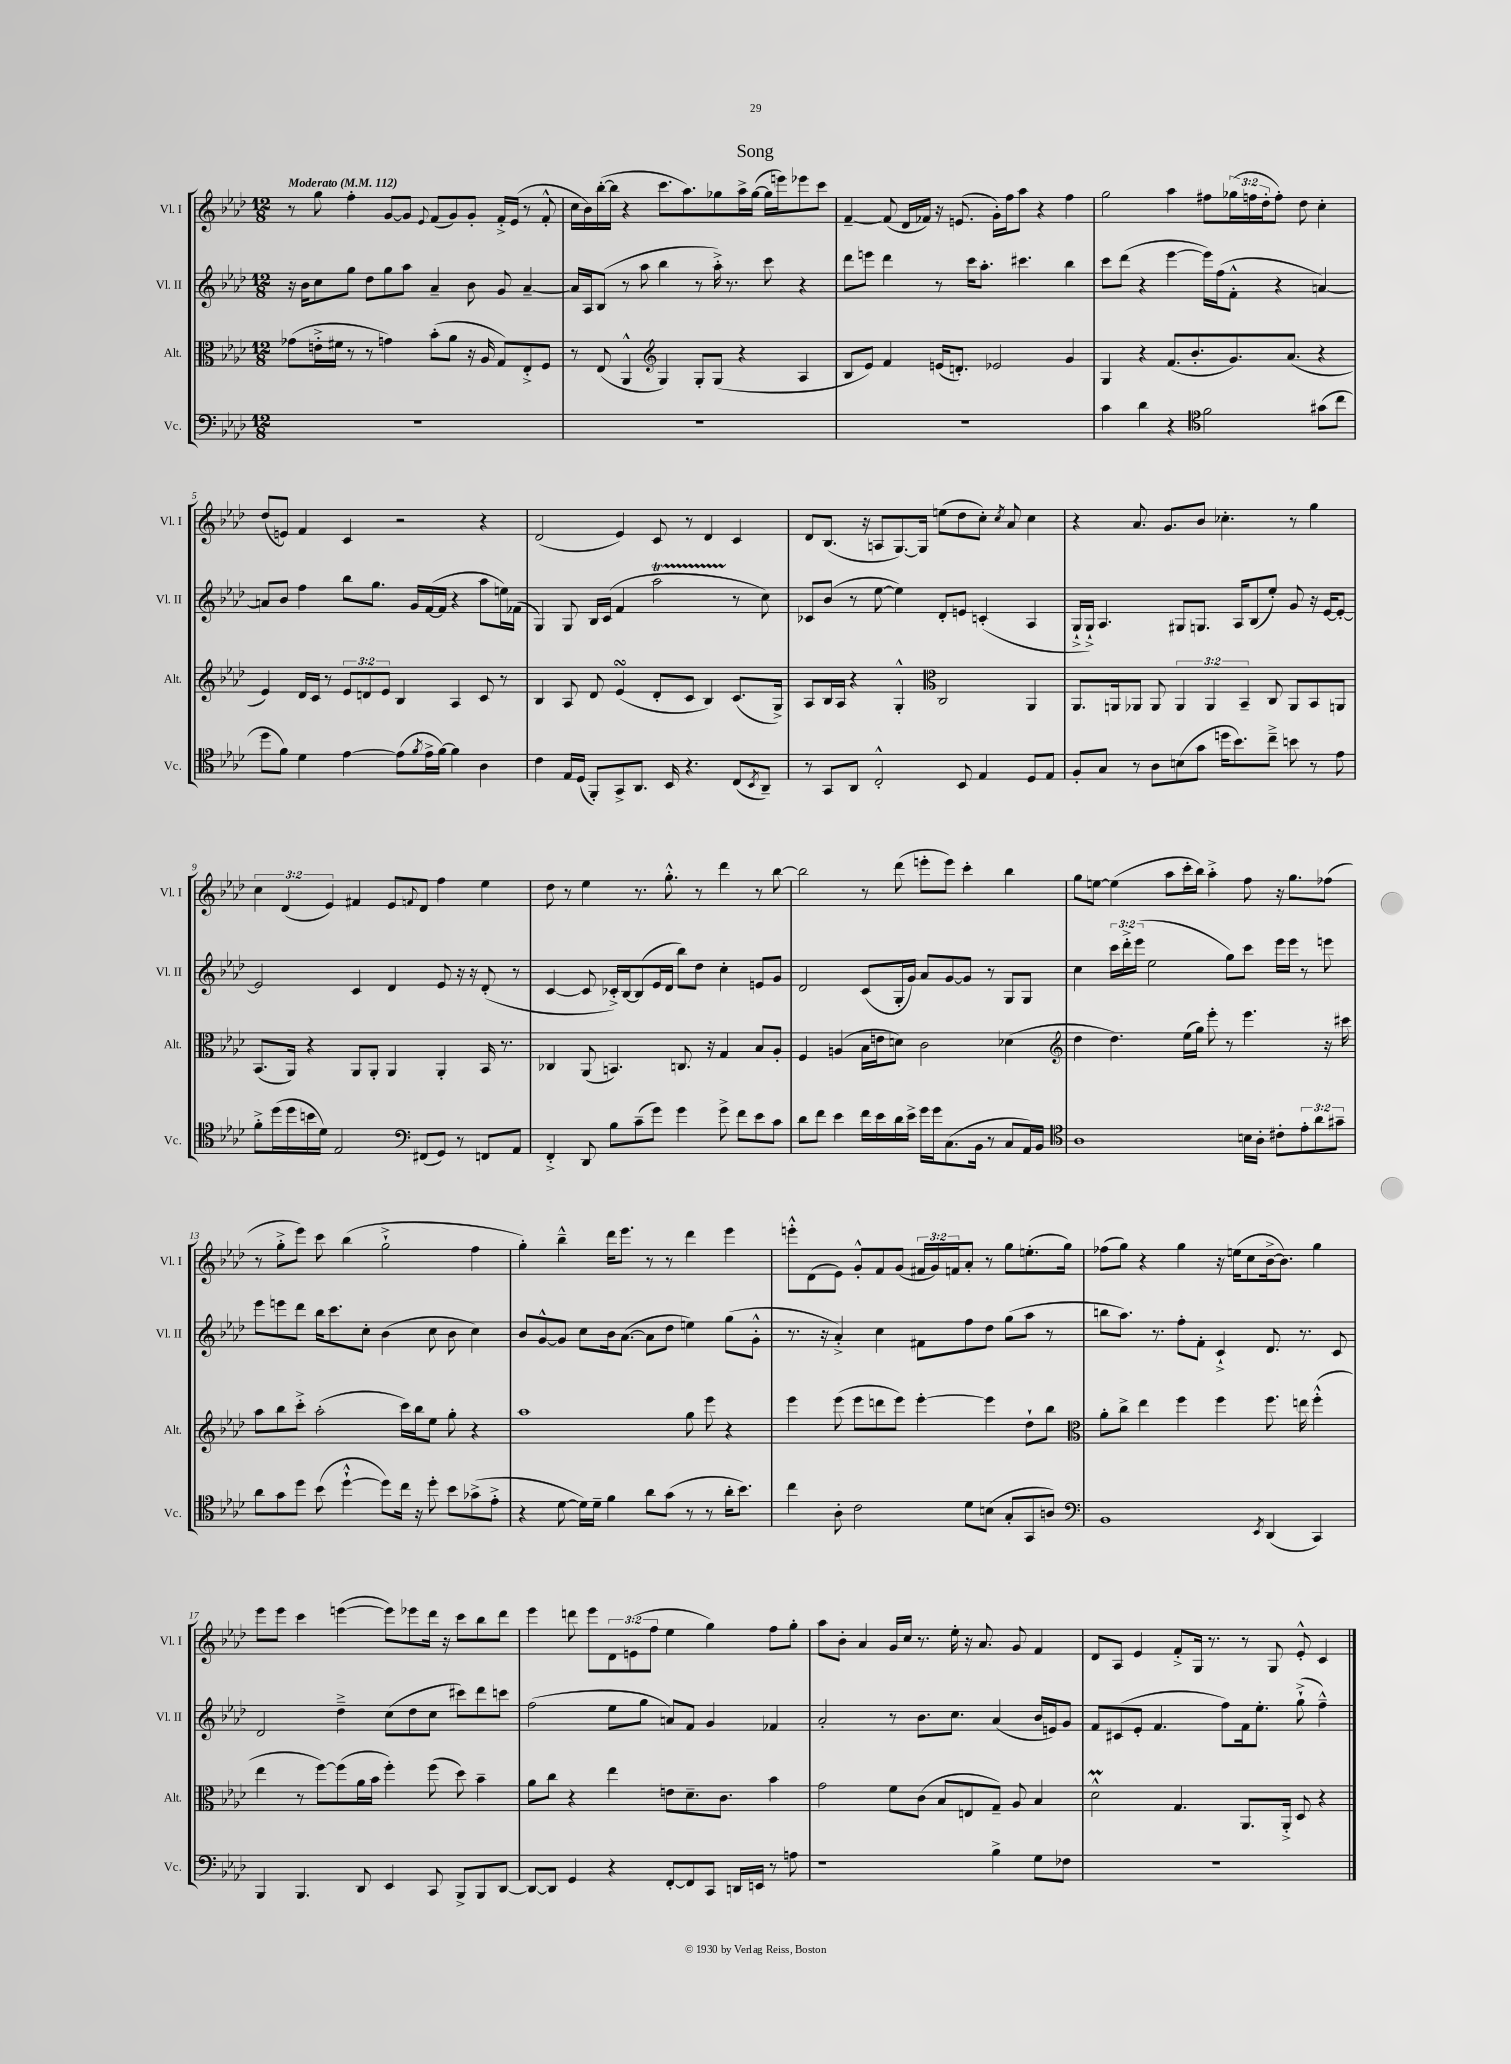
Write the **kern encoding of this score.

**kern	**kern	**kern	**kern
*part4	*part3	*part2	*part1
*staff4	*staff3	*staff2	*staff1
*I"Vc.	*I"Alt.	*I"Vl. II	*I"Vl. I
*I'Vc.	*I'Alt.	*I'Vl. II	*I'Vl. I
*clefF4	*clefC3	*clefG2	*clefG2
*k[b-e-a-d-]	*k[b-e-a-d-]	*k[b-e-a-d-]	*k[b-e-a-d-]
*M12/8	*M12/8	*M12/8	*M12/8
*MM112	*MM112	*MM112	*MM112
=1	=1	=1	=1
!	!	!	!LO:TX:a:B:t=Moderato
1.r	(8g-X\L	16r	8r
.	.	16b-\KL	.
.	16en'^\L	8cc\	8gg\
.	16f#X\JJ	.	.
.	8r	8gg\J	4ff'\
.	8r	8dd-\L	.
.	4gn\)	8gg\	[8g/L
.	.	8aa-\J	8g/J]
.	.	.	8qqe-/
.	(8b-'\L	4a-~/	(8f/L
.	8a-\J	.	8g/)
.	16r	8b-\	8g'/J
.	16A-/	.	.
.	8G/L)	8g/	16f'^/LL
.	.	.	(16e-/JJ
.	8E-'^/	[4a-~/	8r
.	8F/J	.	8f'^^/
=2	=2	=2	=2
1.r	8r	16a-/LL]	16cc\LL
.	.	16A-/J	16b-\)
.	(8E-/	(8B-/J	([16bb-'\
.	.	.	16bb-\JJ]
.	4AA-^^/	8r	4r
.	.	8aa-\	.
*	*clefG2	*	*
.	4G/)	4bb-\	8.ccc\L
.	.	.	8.aa-\)
.	8G'/L	8r	.
.	(8G/J	16aa-'^\)	8gg-X\
.	.	8.r	.
.	4r	.	16aa-^\L
.	.	.	([16gg-\JJ
.	.	8ccc\	16gg-\LL]
.	.	.	16eeen\J)
.	4A-/	4r	8eee-X\
.	.	.	8ccc\J
=3	=3	=3	=3
1.r	8B-/L	8ddd-\L	[4f~/
.	8e-/J)	8eeen\J	.
.	4f/	4ddd-\	(8f/]
.	.	.	16d-/LL
.	.	.	16f-X/JJ)
.	(16en/KL	8r	16r
.	8.dn'/J)	.	(8.en/
.	.	16ccc\KL	.
.	.	8.aa-'\J	.
.	2e-X/	.	16g'\LL)
.	.	.	16ff\J
.	.	4.ccc#X\	8aa-\J
.	.	.	4r
.	4g/	4bb-\	4ff\
=4	=4	=4	=4
4c\	4G/	8ccc\L	2gg\
.	.	(8ddd-\J	.
4d-\	4r	4r	.
4r	(8.f/L	[4eee-\	4aa-\
.	8.b-'/	.	.
*clefC4	*	*	*
2f\	.	16eee-\LL])	8ff#X\L
.	.	(16ff\J	.
.	8.g/)	8f'^^\J	(24gg-X\L
.	.	.	24ffn\
.	.	.	24dd-'\J
.	.	4r	8ff'\J)
.	(8.a-/J	.	.
.	.	.	8dd-\
(8g#X\L	4r	[4an/)	4cc'\
8cc\J	.	.	.
!!LO:LB:g=z
=5	=5	=5	=5
8dd-\L	4e-/)	8an/L]	(8dd-/L
8f\J)	.	8b-/J	8en/J)
4d-\	16d-/LL	4ff\	4f/
.	16c/JJ	.	.
.	8r	.	.
[4e-\	12e-/L	8bb-\L	4c/
.	12dn/	.	.
.	.	8.gg\J	.
.	12e-/J	.	.
(8e-\L]	4B-/	.	2r
.	.	16g/LL	.
8qf/	.	.	.
16e-^\L	.	([16f/	.
[16f\JJ)	.	16f/JJ]	.
4f\]	4A-/	4r	.
4A-\	8c/	8aa-\L	4r
.	8r	16een\L)	.
.	.	(16f-X\JJ	.
=6	=6	=6	=6
4c\	4B-/	4G/)	(2d-/
16E-/LL	8A-/	8G/	.
(16D-/JJ	.	.	.
8FF'/L)	8d-/	16B-/LL	.
.	.	(16c/JJ	.
8GG^/	(4e-sSSS/	4f/	4e-/)
8.AA-/J	.	.	.
.	8d-'/L	2aa-T\	8c/
16BB-/	.	.	.
4.r	8c/J	.	8r
.	4B-/)	.	4d-/
(8C/L	(8.c/L	8r	4c/
8qBB-/	.	.	.
8AA-~/J)	.	8cc\)	.
.	16G^/Jk)	.	.
=7	=7	=7	=7
8r	8A-/L	8c-X/L	8d-/L
8GG/L	16B-/L	(8b-/J	(8.B-/J
.	16A-/JJ	.	.
8AA-/J	4r	8r	.
.	.	.	16r
2C'^^/	.	[8ee-\	8An/L
.	4G'^^/	4ee-\])	[8.G/)
.	.	.	16G/Jk]
*	*clefC3	*	*
.	2C/	8d-'/L	(8een\L
8BB-/	.	8en/J	8dd-\
4E-/	.	(4cn'/	8cc'\J)
.	.	.	8qcc/
.	.	.	8a-/
8D-/L	4AA-/	4A-/	4cc\
8E-/J	.	.	.
=8	=8	=8	=8
8F'/L	8.AA-/L	16G`^/LL	4r
.	.	16G`^/JJ)	.
8G/J	.	4.A-/	.
.	16AAn/k	.	.
8r	8AA-X/J	.	8.a-/
8A-\L	8AA-/	.	.
.	.	.	8.g/L
(8Bn\	6AA-/	8G#X/L	.
8g\J	.	8.Gn/J	8b-/J
.	6AA-/	.	.
16ddn\KL	.	.	4.cc-X'\
8.b-\)	.	16A-/KL	.
.	6BB-~/	.	.
.	.	(8B-/	.
8cc~^\J	8C/	8ee-'/J)	.
8bn\	8AA-/L	8g/	8r
8r	8BB-/	16r	4gg\
.	.	[16e-/KL	.
8e-\	8AAn/J	8e-'/J_	.
!!LO:LB:g=z
=9	=9	=9	=9
8f'^\L	(8.BB-/L	2e-/]	6cc\
(16dd-\L	.	.	.
.	.	.	(6d-/
16dd-\	16AA-/Jk)	.	.
16bn\	4r	.	.
16d-\JJ)	.	.	.
.	.	.	6e-/)
2E-/	.	.	.
.	8AA-/L	4c/	4f#X/
.	8AA-'/J	.	.
.	4AA-/	4d-/	8e-/L
*clefF4	*	*	*
.	.	.	8qqfn/
(8FF#X/L	.	.	8d-/J
8GG/J)	4AA-'/	8e-/	4ff\
8r	.	16r	.
.	.	16r	.
8FFn/L	16BB-/	(8d-'/	4ee-\
.	8.r	.	.
8AA-/J	.	8r	.
=10	=10	=10	=10
4FF'^/	4C-X/	[4c/	8dd-\
.	.	.	8r
8DD-/	(8AA-/	8c/]	4ee-\
8B-\L	4.BBn/)	16c-X'^/LL)	.
.	.	[16B-/J	.
(8c~\	.	(8B-/]	8.r
8g\J)	.	16e-/L	.
.	.	16d-/JJ	8.gg'^^\
4g\	8.Cn/	8bb-\L)	.
.	.	8dd-\J	8r
.	16r	.	.
8g^\	4G/	4cc'\	4ddd-\
8f\L	.	.	.
8e-\	8B-/L	8en/L	8r
8c\J	8A-'/J	8g/J	[8bb-\
=11	=11	=11	=11
8d-\L	4F/	2d-/	2bb-\]
8f\J	.	.	.
4e-\	(4An/	.	.
16f\LL	16B-\LL	(8c/L	8r
16e-\	16en\J	.	.
16d-\	8dn\J)	16G'/L	(8ddd-\
16e-^\JJ	.	16g/JJ)	.
16g\LL	2c\	8a-/L	8eeen'\L
16g\J	.	.	.
(8.C\	.	[8g/	8eee\J)
.	.	8g/J]	4ccc'\
16BB-\Jk	.	.	.
8r	.	8r	.
8C/L	(4d-X\	8G/L	4bb-\
16AA-/L)	.	8G/J	.
16BB-/JJ	.	.	.
=12	=12	=12	=12
*clefC4	*clefG2	*	*
1A-	4dd-\	4cc\	8gg\L
.	.	.	[8een\J
.	4.dd-\)	24ccc\LL	(4ee\]
.	.	24ddd-'^\	.
.	.	(24eee-\JJ	.
.	.	2ee-\	.
.	.	.	8aa-\L
.	(16ee-\LL	.	16ccc'\L
.	16gg\JJ)	.	16bb-\JJ)
.	8eee-'\	.	4aa-'^\
.	8r	8gg\L)	.
16Bn\LL	4.eee-\	8ccc\J	8ff\
16A-'\JJ	.	.	.
8c#X'\L	.	16eee-\LL	16r
.	.	16eee-\JJ	8.gg\L
12e-'\	.	8r	.
12a-\	.	.	.
.	16r	8eeen\	(8ff-X\J
12g#X~\J	.	.	.
.	16ccc#X\	.	.
!!LO:LB:g=z
=13	=13	=13	=13
8a-\L	8aa-\L	8eee-\L	8r
8g\	8bb-\	8eeen\	8gg'^\L
8dd-\J	8ccc'^\J	8ddd-\J	8eee-\J)
(8b-\	(2aa-'\	16bb-\KL	8ccc\
.	.	8.ccc\	.
[4dd-`^^\	.	.	(4bb-\
.	.	8cc'\J	.
8dd-\L])	.	(4b-\	2gg`^\
16cc\Jk	16ccc\LL)	.	.
16r	16bb-\J	.	.
8dd-'\	8ee-\J	8cc\	.
8b-\L	8gg'\	8b-\	.
(8g-X^\	4r	4cc\)	4ff\
8e-'^\J	.	.	.
=14	=14	=14	=14
4r	1aa-	8b-/L	4gg'\)
.	.	[8g^^/	.
[8d-\	.	8g/J]	4bb-~^^\
16d-\LL])	.	8cc\L	.
16d-~\JJ	.	.	.
4f\	.	16b-\k	16ddd-\KL
.	.	([8.a-\J	8.eee-\J
8a-\L	.	8a-\L]	8r
(8g\J	.	8dd-\J	8r
8r	8gg\	4een\)	4ddd-\
8r	8eee-\	.	.
16a-'\KL	4r	(8gg\L	4eee-\
8.b-\J)	.	.	.
.	.	8g'^^\J	.
=15	=15	=15	=15
4cc\	4eee-\	8.r	8eeen'^^\L
.	.	.	(8d-\
.	.	16r	.
8A-'\	(8eee-\	4a-'^/)	8e-\J)
2c\	8eee-\L	.	8g'^^/L
.	8dddn\	4cc\	8f/
.	8eee-\J)	.	(8g/J
.	[4eee-'\	8f#X\L	24f#X/LL
.	.	.	24g/)
.	.	.	24fn/J
8d-\L	.	8ff\	8a-'/J
(8Bn\J	4eee-\]	8dd-\J	8r
8G'/L	.	(8gg\L	8gg\L
8GG/	8dd-`\L	8aa-\J	(8.een'\
8An/J)	8bb-\J	8r	.
.	.	.	16gg\Jk)
=16	=16	=16	=16
*clefF4	*clefC3	*	*
1BB-	8a-'\L	8bbn\L	(8ff-X\L
.	8cc^\J	8.aa-\J)	8gg\J)
.	4ee-\	.	4r
.	.	8.r	.
.	4ff\	8ff'\L	4gg\
.	.	8f'\J	.
.	4ff\	4c`^/	16r
.	.	.	(16een\KL
.	.	.	8cc\
8qEE-/	.	.	.
(4DD-/	8.ff\	8.d-/	[16b-^\k
.	.	.	8.b-\J])
.	16een\	8.r	.
4CC/)	(4ff'^^\	.	4gg\
.	.	8c/	.
!!LO:LB:g=z
=17	=17	=17	=17
4BBB-/	4ee-\	2d-/	8eee-\L
.	.	.	8eee-\J
4.BBB-/	8r	.	4ccc\
.	[8ff\L)	.	.
.	(8ff\]	4dd-~^\	([4eeen\
8DD-/	16a-\L	.	.
.	16b-\JJ	.	.
4EE-/	4ff'\)	(8cc\L	8eee\L])
.	.	8dd-\	8eee-X\
8CC/	(8ff\	8cc\J	16ddd-\Jk
.	.	.	16r
8BBB-^/L	8dd-\)	8ccc#X\L)	8ccc\L
8BBB-/	4b-~\	8ddd-\	8bb-\
[8DD-/J	.	8cccn\J	8ddd-\J
=18	=18	=18	=18
8DD-/L_	8a-\L	(2ff\	4eee-\
8DD-/J]	8cc\J	.	.
4GG/	4r	.	8dddn\
.	.	.	8eee-\L
4r	4ee-\	8ee-\L	12d-\
.	.	.	(12en\
.	.	8gg\J	.
.	.	.	12ff\J
[8FF'/L	8en\L	8an/L)	4ee-\
8FF/]	8.d-~\	8f/J	.
8CC/J	.	4g/	4gg\)
.	8.c\J	.	.
16DDn/LL	.	.	.
16EEn/JJ	.	.	.
8r	4b-\	4f-X/	8ff\L
8An\	.	.	8gg'\J
=19	=19	=19	=19
1r	2g\	2a-'/	8aa-\L
.	.	.	8b-'\J
.	.	.	4a-/
.	8f\L	8r	16g/LL
.	.	.	16cc/JJ
.	(8c\J	8.b-\L	8.r
.	8B-/L	.	.
.	.	8.cc\J	16ee-'\
.	8En/	.	16r
.	.	.	8.a-/
4B-^\	8G~/J)	(4a-/	.
.	8A-/	.	8g/
8G\L	4B-/	16b-/LL	4f/
.	.	16en/J)	.
8F-X\J	.	8g/J	.
=20	=20	=20	=20
1.r	2d-M^^\	8f/L	8d-/L
.	.	(8c#X/	8A-/J
.	.	8e-'/J	4e-/
.	.	4.f/	.
.	4.G/	.	8f'^/L
.	.	.	16G/Jk
.	.	.	8.r
.	.	8ff\L)	.
.	8.AA-/L	16f\k	8r
.	.	8.ee-'\J	.
.	.	.	8G/
.	16AA-'^/Jk	.	.
.	8D-/	(8gg`^\	8e-'^^/
.	4r	4ff~^^\)	4c/
==	==	==	==
*-	*-	*-	*-
